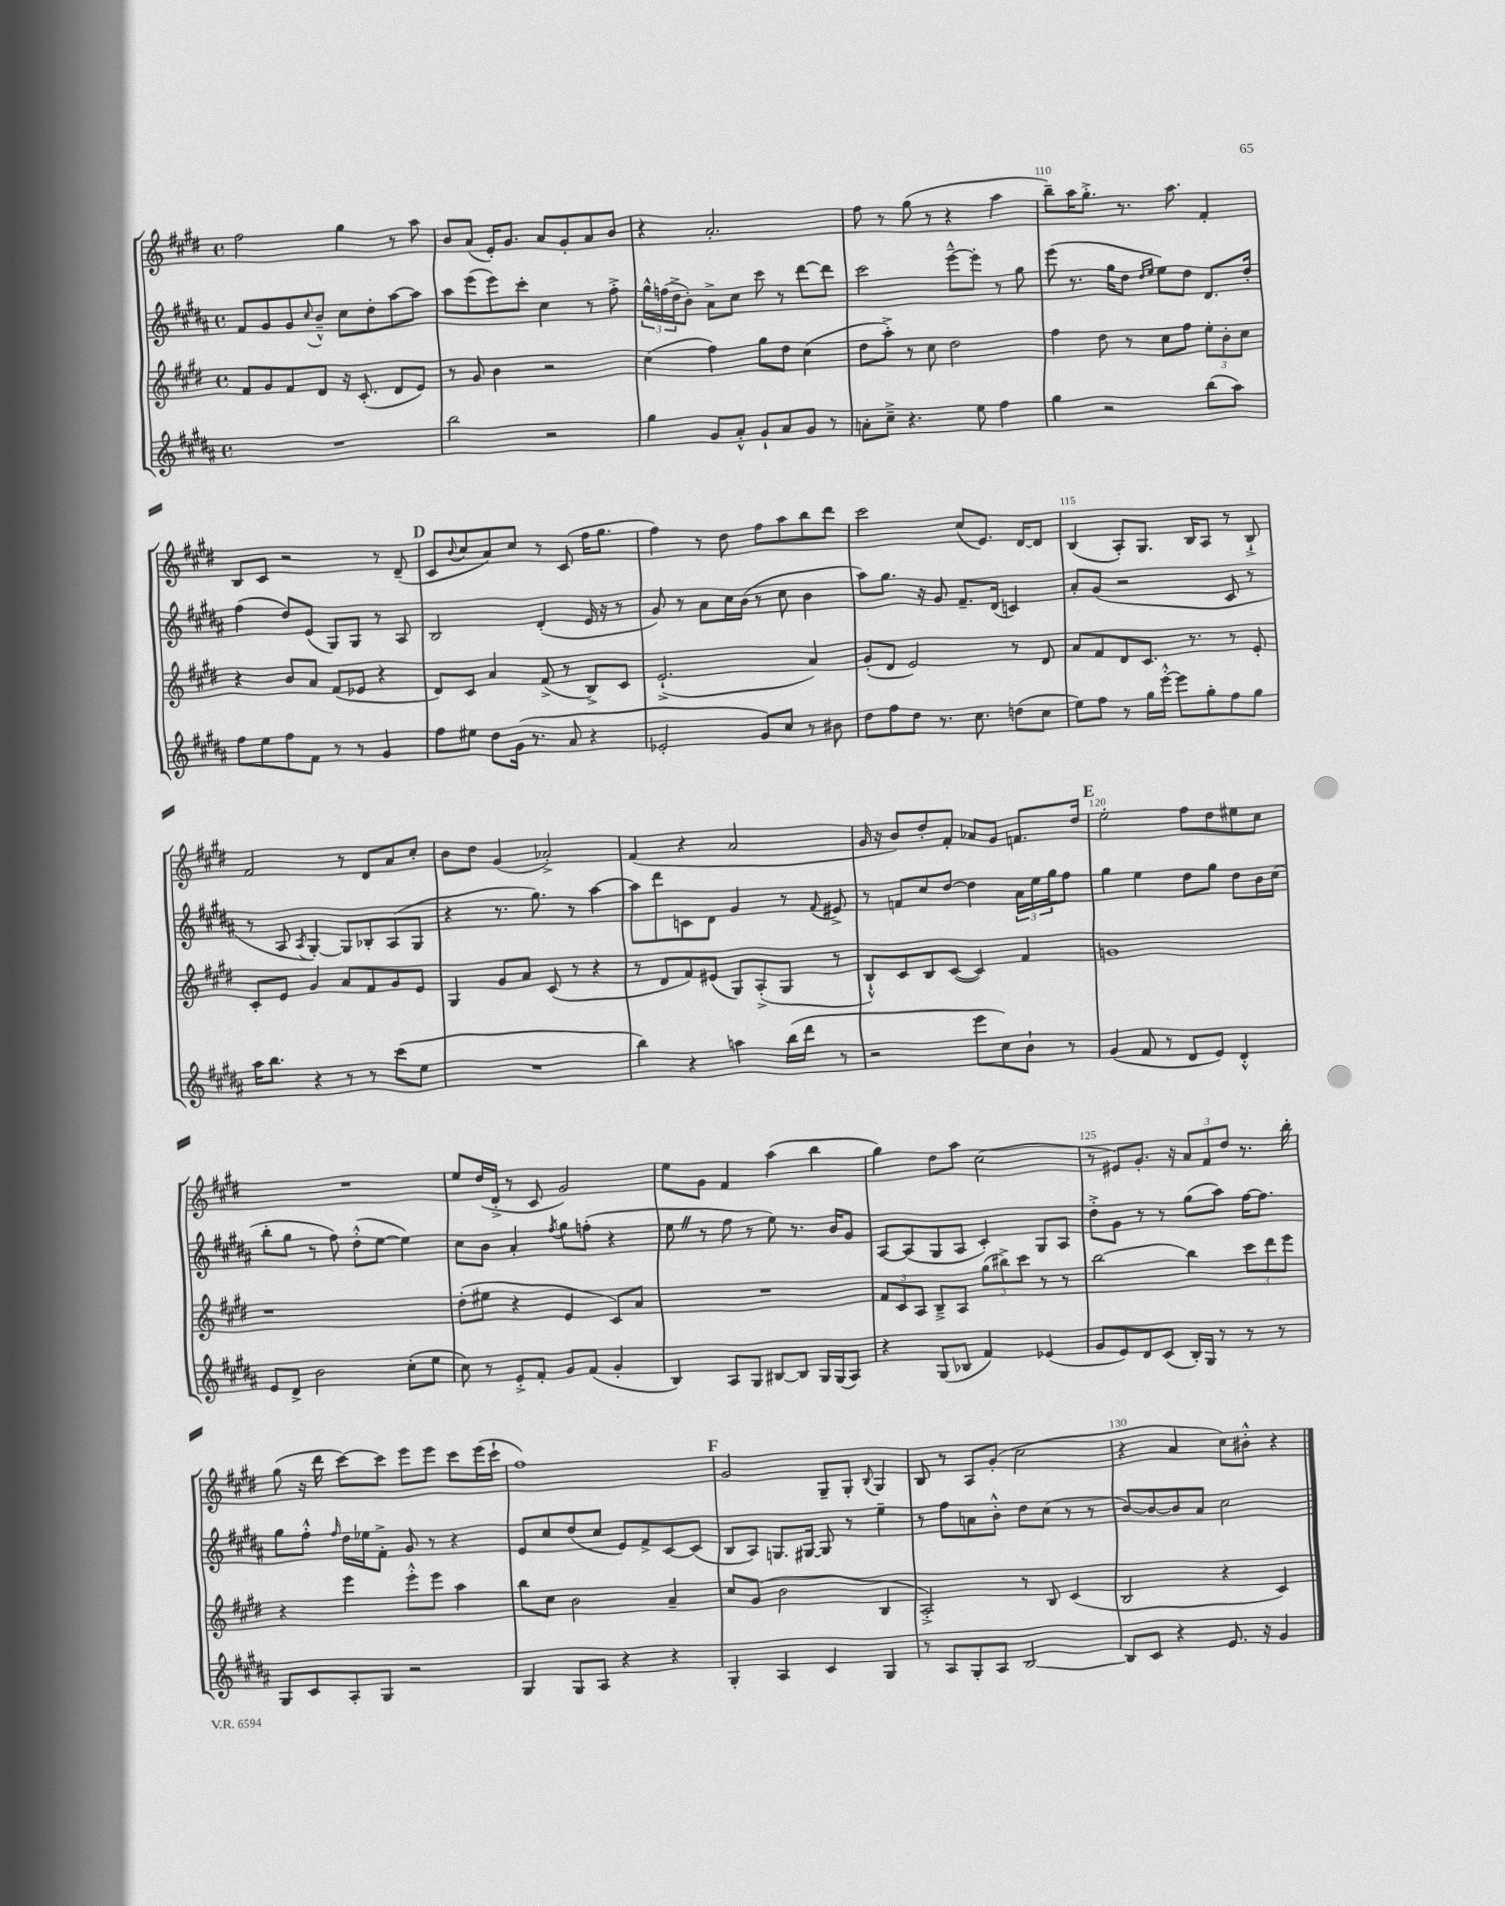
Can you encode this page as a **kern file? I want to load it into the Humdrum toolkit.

**kern	**kern	**kern	**kern
*part4	*part3	*part2	*part1
*staff4	*staff3	*staff2	*staff1
*clefG2	*clefG2	*clefG2	*clefG2
*k[f#c#g#d#a#]	*k[f#c#g#d#]	*k[f#c#g#d#a#]	*k[f#c#g#d#]
*M4/4	*M4/4	*M4/4	*M4/4
*met(c)	*met(c)	*met(c)	*met(c)
=106	=106	=106	=106
1r	8f#/L	8f#/L	2ff#\
.	8g#/	8g#/	.
.	8f#/	8g#/	.
.	.	8qqcc#/	.
.	8d#/J	8b~^^/J	.
.	16r	8cc#\L	4gg#\
.	(8.c#'/	.	.
.	.	8dd#'\	.
.	8d#/L	[8aa#\	8r
.	8e/J)	8aa#\J]	8aa\
=107	=107	=107	=107
2bb\	8r	8aa#\L	8b/L
.	8g#/	(8eee\	(8a/J
.	4b\	8eee\)	16e'/KL)
.	.	.	8.g#/J
.	.	8ccc#'\J	.
2r	2r	4cc#\	8a/L
.	.	.	8g#'/
.	.	8r	8a/
.	.	8ff#'^\	8b/J
=108	=108	=108	=108
4gg#\	(4cc#\	24gg#^^\LL	4r
.	.	(24ffn\	.
.	.	24dd#^\J	.
.	.	8b'\J)	.
8g#/L	4ff#\)	8a#^\L	2.a'/
8a#'^^/J	.	8cc#\J	.
8g#`/L	8gg#\L	8ccc#\	.
8a#/	8dd#\J	8r	.
8g#/J	(4cc#\	[8ddd#\L	.
8r	.	8ddd#\J]	.
=109	=109	=109	=109
8an'\L	8dd#\L	2ccc#\	8ff#\
8cc#~^\J	8aa'^\J)	.	8r
4.r	8r	.	(8gg#\
.	8cc#\	.	8r
.	2dd#\	[8eee~^^\L	4r
8ee\	.	8eee'\J]	.
4ff#\	.	8r	4aa\
.	.	8gg#\	.
=110	=110	=110	=110
4gg#\	4ff#\	(8eee\	8bb~\L)
.	.	8.r	16aa\K
.	.	.	8.gg#'^\J
2r	8dd#\	.	.
.	.	16gg#\KL	.
.	8r	8dd#\J	8.r
.	.	16qqdd#/LL	.
.	.	16qqee/JJ	.
.	8cc#\L	8ee\L)	.
.	.	.	8.aa\
.	8ff#\J	8dd#\J	.
(8bb\L	12ee'\L	8.d#/L	4f#'/
.	12b'\	.	.
8aa#\J)	.	.	.
.	12cc#\J	.	.
.	.	16dd#'/Jk	.
!!LO:LB:g=z
=111	=111	=111	=111
8ff#\L	4r	(4ff#\	8B/L
8ee\	.	.	8c#/J
8ff#\	8b/L	8dd#/L)	2r
8f#\J	8a/J	(8e/J	.
8r	(8f#/L	8G#/L)	.
8r	8e-X/J	8G#/J	.
4g#/	4r	8r	8r
.	.	8A#/	(8d#~/
!!LO:REH:place=s1:t=D
=112	=112	=112	=112
8ff#\L	8d#/L)	2B/	8c#/L
.	.	.	8qqb/
8ee#X\J	8c#/J	.	8cc#/
8dd#\L	4a/	.	8a/)
(16g#\Jk	.	.	8cc#/J
8.r	.	.	.
.	(8f#^/	(4d#'/	8r
8a#/	8r	.	(8c#/
4r	8B^/L)	16e/	16ff#\KL
.	.	16r	8.gg#\J
.	8c#/J	8r	.
=113	=113	=113	=113
2e-X'/	(2.e`^/	8g#/)	4ff#\)
.	.	8r	.
.	.	8a#\L	8r
.	.	16cc#\L	8dd#\
.	.	(16b\JJ	.
8g#/L)	.	8r	8ff#\L
8cc#/J	.	8cc#\	8aa\
8r	4a/)	4b\	8bb\
8b#X\	.	.	8ddd#\J
=114	=114	=114	=114
8dd#\L	(8g#'/L	8aa#\L)	2ccc#\
8ff#\	8d#/J	8.gg#\J	.
8dd#\J	2e/)	.	.
.	.	16r	.
8.r	.	8g#/	.
.	.	8.f#~/L	(8cc#/L
8.cc#\	.	.	.
.	.	.	8.e/J)
.	.	(16d#/Jk	.
(8ddn\L	8r	4cn/)	.
.	.	.	[16d#/KL
8cc#\J	8d#/	.	8d#/J]
=115	=115	=115	=115
8ee\L)	8a/L	8a#'/L	(4B/
8ff#\J	8f#/	(8g#/J	.
8r	8d#/	2r	8A'/L)
16gg#\LL	8.c#/J	.	8.G#/J
[16eee'^^\JJ	.	.	.
8eee\L]	.	.	.
.	8.r	.	16B/KL
8gg#'\	.	.	8A/J
8ff#\	8r	8c#/	8r
8gg#\J	8e'/	8r	8B`^/
!!LO:LB:g=z
=116	=116	=116	=116
16aa#\KL	8c#'/L	8r	2f#/
8.bb\J	.	.	.
.	8e/J	8A#/	.
.	.	8qA#/	.
4r	4g#/	[4G#'/)	.
8r	8a/L	8G#/L]	8r
8r	8f#/	8B-X'/	8d#/L
(8ccc#\L	8g#/	(8A#/	8a/
8ee\J	8e/J	8G#/J	8cc#'/J
=117	=117	=117	=117
1r	4G#/	4r	8b\L
.	.	.	8dd#\J
.	8g#/L	8.r	(4g#/
.	8a/J	.	.
.	.	8.gg#\)	.
.	(8c#/	.	2a-X'^/)
.	8r	8r	.
.	4r	[4aa#\	.
=118	=118	=118	=118
4bb\)	8r	8aa#\L]	(4f#/
.	8d#/L	8ddd#\	.
4r	8f#/)	8cn\	4r
.	(8e#X/J	8d#\J	.
4aan\	8G#/L)	4g#/	2a/
.	(8A'^/	.	.
(16bb\LL	8G#/J	8r	.
16ddd#\JJ	.	.	.
.	.	8qqf#/	.
8r	8r	8e#X^/	.
=119	=119	=119	=119
2r	8B`^^/L)	8r	16g#/
.	.	.	16r
.	8c#/	8fn/L	8b/L)
.	8B/	8cc#/	8dd#'/
.	([8c#/J	[8dd#/J	8f#'/J
8eee\L	4c#/])	4dd#\]	8a-X/L
8cc#\)	.	.	8g#/J
8b`\J	4f#/	24a#\LL	8.fn/L
.	.	24ee\	.
.	.	24gg#\J	.
8r	.	8ff#\J	.
.	.	.	16dd#/Jk
!!LO:REH:place=s1:t=E
=120	=120	=120	=120
(4g#/	1gn	4gg#\	2ee'\
8f#/	.	4ee\	.
8r	.	.	.
8d#/L	.	8dd#\L	8ff#\L
8e/J)	.	8gg#\J	8dd#\
4d#'^^/	.	8dd#\L	8ee#X\
.	.	16b\L	8cc#\J
.	.	(16cc#\JJ	.
!!LO:LB:g=z
=121	=121	=121	=121
8e/L	1r	8bb'\L	1r
8d#^/J	.	8gg#\J	.
2b\	.	8r	.
.	.	8ff#\)	.
.	.	(8dd#'^^\L	.
.	.	[8ee\J	.
(8cc#'\L	.	4ee\])	.
8ee\J	.	.	.
=122	=122	=122	=122
8cc#\)	(8dd#'\L	8cc#\L	8ee/L
8r	8ee#X\J	8b\J	(16dd#/L
.	.	.	16d#'^/JJ
8e'^/L	4r	4a#'/	8r
8f#'/J	.	.	8c#/
.	.	8qff#/	.
8g#/L	4e/	8gg#\L	2g#/)
(8f#/J	.	(8ffn'\J	.
4g#'/	8c#/L)	4r	.
.	8a/J	.	.
=123	=123	=123	=123
4B/)	1r	8eeZ\	8ee\L
.	.	8r	8g#\J
8A#/L	.	8ff#\	4f#/
8G#/J	.	8r	.
[8B#X/L	.	8ee\)	(4aa\
8B#/J]	.	8.r	.
16G#/LL	.	.	4bb\
(16G#/J	.	16b/KL	.
8A#/J)	.	8g#/J	.
=124	=124	=124	=124
4r	12f#/L	[8A#/L	4gg#\)
.	12c#/	.	.
.	.	(8A#/]	.
.	12A/J	.	.
(8G#/L	8B~^/L	8G#/	8dd#\L
8B-X/J	8A/J	8A#/J	8aa\J
4f#/)	(12gg#\L	4c#'/)	(2cc#\
.	12bb#X^\)	.	.
.	12ccc#\J	.	.
(4e-X/	8r	8G#/L	.
.	8r	8A#/J	.
=125	=125	=125	=125
8g#/L	[2bb\	8dd#'^\L	8r
8e/)	.	8g#\J	8e#X/L)
8d#/	.	8r	8.g#'/J
(8c#/J	.	8r	.
.	.	.	16r
16B'/LL)	4bb\]	(8gg#\L	12a/L
16G#/JJ	.	.	.
.	.	.	12f#/
8r	.	8aa#\J)	.
.	.	.	12dd#/J
8r	12ccc#\L	[16ff#\KL	8.r
.	.	8.ff#\J]	.
.	12ddd#\	.	.
8r	.	.	.
.	12eee\J	.	.
.	.	.	16bb'\
!!LO:LB:g=z
=126	=126	=126	=126
8G#/L	4r	8gg#\L	(8gg#\
8c#/	.	8ff#'^^\J	16r
.	.	.	16ddd#\
.	.	16qqff#/	.
8A#'/	4eee\	16dd#\LL	[8ccc#\L)
.	.	16ee-X\J	.
8G#/J	.	8f#'^\J	8ccc#\J]
2r	8eee'^^\L	8g#/	8eee\L
.	8eee\J	8r	8eee\J
.	4aa\	4r	8ccc#\L
.	.	.	(16eee\L
.	.	.	16ccc#`\JJ
=127	=127	=127	=127
4G#/	8bb\L	8e/L	1ff#)
.	8cc#\J	8cc#/	.
8G#/L	2b\	(8dd#/	.
8A#/J	.	8cc#/J	.
4r	.	8e/L)	.
.	.	8f#^/	.
4r	4a~/	[8c#/	.
.	.	(8c#/J]	.
!!LO:REH:place=s1:t=F
=128	=128	=128	=128
4G#'/	8cc#/L	8B/L	2g#/
.	(8g#/J	8A#/J)	.
4A#/	2b\	8.Gn/L	.
.	.	[16G#X/Jk	.
4c#/	.	8G#/]	8G#~/L
.	.	8r	8G#'/J
.	.	.	8qqB/
4G#/	4B/	4ee~\	4G#/
=129	=129	=129	=129
8r	2A'^/)	8r	8B/
8A#/L	.	8ff#\L	8r
8G#'/	.	8an\	8A/L
8A#/J	.	8b'^^\J	(8g#'/J
[2B/	8r	8dd#\L	2cc#\
.	8B/	(8cc#\J	.
.	(4c#/	8r	.
.	.	8r	.
=130	=130	=130	=130
8B/L]	2B/	[8b/L)	4r
8c#/J	.	8b/_	.
4r	.	8b/]	4a/
.	.	8a#/J	.
8.e/	4r	2cc#\	8cc#\L)
.	.	.	8b#X'^^\J
16r	.	.	.
4g#/	4c#/)	.	4r
==	==	==	==
*-	*-	*-	*-
